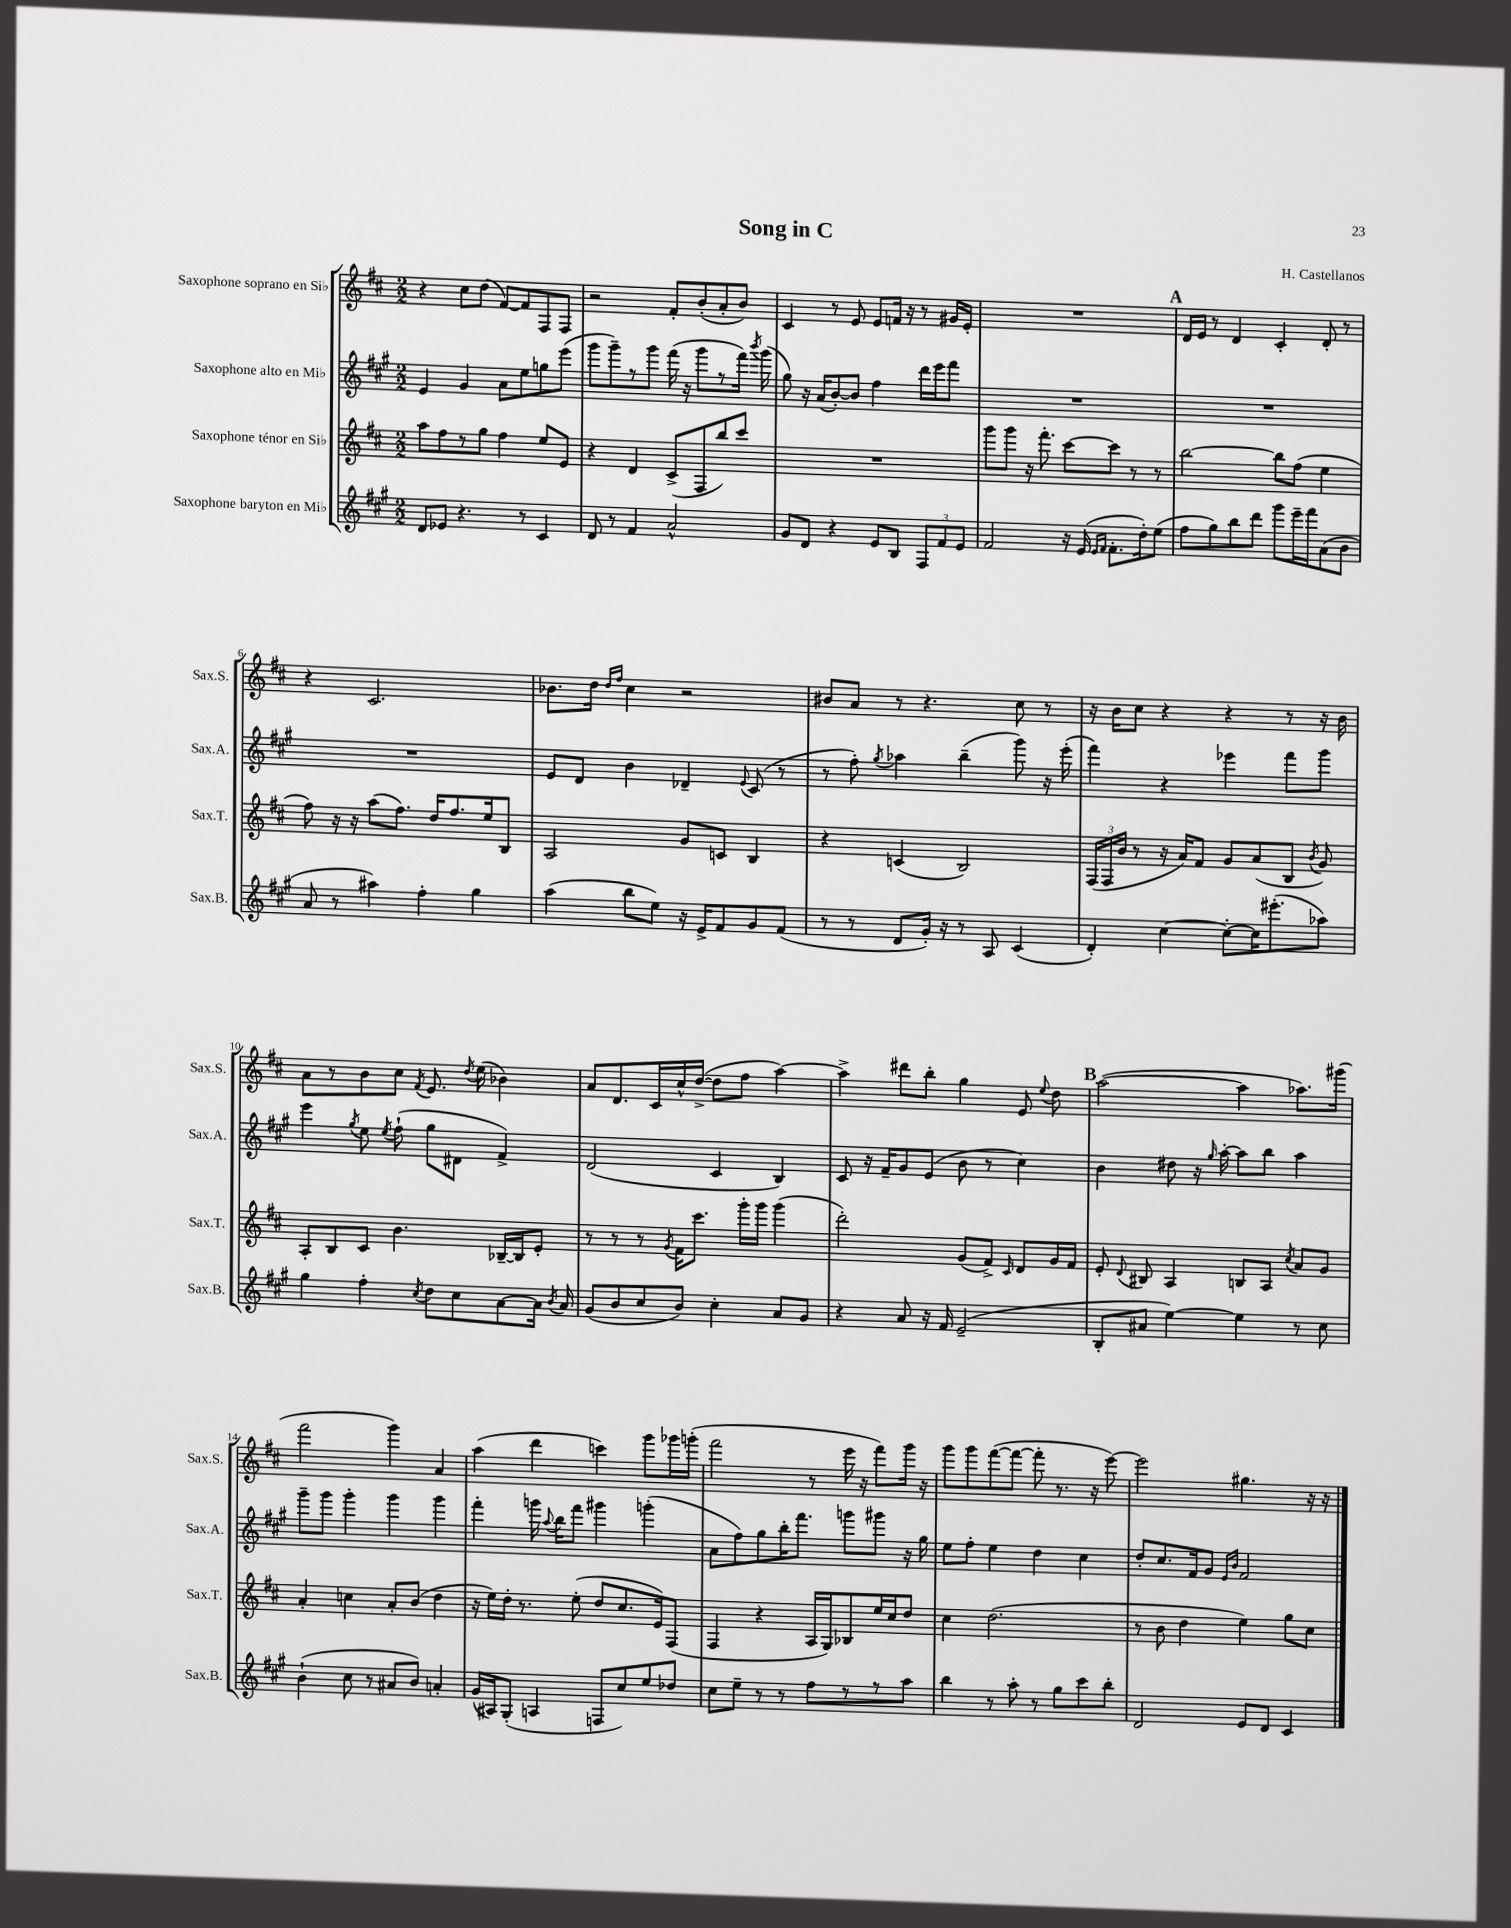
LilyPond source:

\header { title = "Song in C" composer = "H. Castellanos" }
<<
\new StaffGroup <<
\new Staff = "s0" \with { instrumentName = "Saxophone soprano en Sib" shortInstrumentName = "Sax.S." } {
    \clef treble \key d \major \numericTimeSignature \time 2/2
    \autoBeamOff r4 cis''8[ d''8]( fis'8[~) fis'8 fis8 fis8] |
    r2 fis'8[-. b'8-.( a'8-. b'8]) |
    cis'4 r8 e'8 e'8[ f'16] r16 r8 gis'16[ e'16]-. |
    R1 |
    \mark \markup { \bold "A" } d'16[ e'16] r8 d'4 cis'4-. d'8-. r8 |
    r4 cis'2. |
    bes'8.[ d''16] \grace { d''16[ fis''16] } cis''4 r2 |
    bis'8[ a'8] r8 r4. cis''8 r8 |
    r16 b'16[ cis''8] r4 r4 r8 r16 b'16 |
    a'8[ r8 b'8 cis''8] \acciaccatura { fis'8 } e'8. \acciaccatura { d''8 } e''16( bes'4) |
    a'8[ d'8. cis'16 cis''16-^ d''16]~->( d''8[ fis''8] a''4~) |
    a''4-> dis'''8[ b''8]-. g''4 e'8 \appoggiatura { e''8 } d''8 |
    \mark \markup { \bold "B" } a''2~( a''4 aes''8.[) gis'''16]( |
    fis'''2 g'''4) a'4 |
    a''4( d'''4 c'''4) g'''8[ ges'''16 g'''16]-.( |
    fis'''2 r8 e'''16 r16 fis'''8[) g'''16] r16 |
    g'''8[ g'''8 fis'''8~( fis'''8]~ fis'''8-. r8. r16 e'''8~) |
    e'''2 gis''4. r16 r16 \bar "|." |
}
\new Staff = "s1" \with { instrumentName = "Saxophone alto en Mib" shortInstrumentName = "Sax.A." } {
    \clef treble \key a \major \numericTimeSignature \time 2/2
    \autoBeamOff e'4 gis'4 a'8[ e''8 g''8 e'''8]( |
    gis'''8[ gis'''8--) r8 gis'''8] fis'''16( r16 gis'''8[ r8 fis'''16]) \acciaccatura { b'''8 } gis'''16( |
    gis''8) r16 a'16[( b'8~-.) b'8] fis''4 d'''16[ e'''16 fis'''8] |
    R1 |
    \mark \markup { \bold "A" } R1 |
    R1 |
    e'8[ d'8] b'4 des'4-- \appoggiatura { e'8 } cis'8( r8 |
    r8 fis''8-.) \acciaccatura { gis''8 } aes''4 b''4--( gis'''8) r16 e'''16-.( |
    fis'''4) r4 ees'''4 fis'''8[ gis'''8] |
    e'''4 \acciaccatura { gis''8 } e''8 \acciaccatura { e''8 } fis''8-!( gis''8[ dis'8] fis'4->) |
    d'2( cis'4 b4) |
    cis'8 r16 fis'16[-- gis'8 e'8]( b'8 r8 cis''4) |
    \mark \markup { \bold "B" } b'4 dis''8 r16 \grace { gis''16 } a''16~-. a''8[ b''8] a''4 |
    gis'''8[-- gis'''8] gis'''4-. gis'''4 gis'''4 |
    fis'''4-. g'''16 \appoggiatura { a''8 } b''16[ fis'''8] gis'''4 g'''4-.( |
    a'8[ fis''8) gis''8 b''16-. fis'''8.] g'''8[ gis'''8] r16 gis''16 |
    e''8[ fis''8]-. e''4 d''4 cis''4 |
    d''8[-. cis''8. fis'16 gis'8] \grace { e'16[ b'16] } fis'2 \bar "|." |
}
\new Staff = "s2" \with { instrumentName = "Saxophone ténor en Sib" shortInstrumentName = "Sax.T." } {
    \clef treble \key d \major \numericTimeSignature \time 2/2
    \autoBeamOff a''8[ fis''8 r8 g''8] fis''4 e''8[ e'8] |
    r4 d'4 cis'8[->( fis8 b''8) cis'''8] |
    R1 |
    g'''8[ g'''8] r16 fis'''8.-. cis'''8[~ cis'''8] r8 r8 |
    \mark \markup { \bold "A" } b''2~ b''8[ fis''8]( e''4 |
    fis''8) r16 r16 a''8[( fis''8.]) d''16[ fis''8. e''16 b8] |
    a2 g'8[ c'8] b4 |
    r4 c'4( b2) |
    \tuplet 3/2 { fis16[( fis16 b'16] } r8 r16 a'16[) fis'8] g'8[ a'8( b8] \acciaccatura { b'8 } g'8) |
    a8[-. b8 cis'8] b'4. bes16[~-- bes16 e'8]-. |
    r8 r8 r8 \acciaccatura { g'8 } fis'16[ cis'''8.] g'''16[-. g'''16] g'''4( |
    d'''2-.) g'8[( fis'8]->) \grace { cis'16 } d'8[ g'16 fis'16] |
    \mark \markup { \bold "B" } e'8-. \appoggiatura { d'8 } bis8 a4 b8[ a8] \acciaccatura { cis''8 } a'8[ g'8] |
    a'4-. c''4 a'8[-. b'8]( d''4 |
    r16 e''16[) d''16]-. r8. e''8-.( d''8[ cis''8. e'16) fis8]( |
    fis4 r4 a16[ g16) bes8 e''16 cis''16 d''8] |
    cis''4 d''2.( |
    r8 b'8 d''4 e''4) g''8[ cis''8] \bar "|." |
}
\new Staff = "s3" \with { instrumentName = "Saxophone baryton en Mib" shortInstrumentName = "Sax.B." } {
    \clef treble \key a \major \numericTimeSignature \time 2/2
    \autoBeamOff d'8[ ees'8] r4. r8 cis'4 |
    d'8 r8 fis'4 a'2-^ |
    gis'8[ d'8] r4 e'8[ b8] \tuplet 3/2 { fis8[ fis'8 e'8] } |
    fis'2 r16 e'16( \grace { e'16[ fis'16] } fis'8.[-. d''16-.) e''8]( |
    \mark \markup { \bold "A" } fis''8[ gis''8) b''8 d'''8] gis'''8[ e'''16-- fis'''16 a'8( b'8] |
    a'8 r8 ais''4) fis''4-. gis''4 |
    a''4( b''8[ e''8]) r16 e'16[-> fis'8 gis'8 fis'8]( |
    r8 r8 d'8[ gis'16]-.) r16 r8 a8 cis'4( |
    d'4-.) cis''4~ cis''8[~-. cis''16 eis'''8.-.( aes''8]) |
    gis''4 fis''4-. \acciaccatura { cis''8 } d''8[ cis''8 a'8~ a'16] \acciaccatura { b'8 } a'16 |
    gis'8[( b'8 cis''8 b'8]) cis''4-. a'8[ gis'8] |
    r4 a'8 r16 fis'16 e'2--( |
    \mark \markup { \bold "B" } b8[-. ais'8] e''4~) e''4 r8 cis''8 |
    b'4-!( cis''8 r8 ais'8[ b'8]) a'4-. |
    gis'16[( ais16) gis8]-.( a4 f8[ cis''8) e''8 des''8] |
    cis''8[ e''8]-- r8 r8 fis''8[ r8 r8 a''8] |
    b''4 r8 a''8-. r8 gis''8[ cis'''8 b''8]-. |
    d'2 e'8[ d'8] cis'4 \bar "|." |
}
>>
>>
